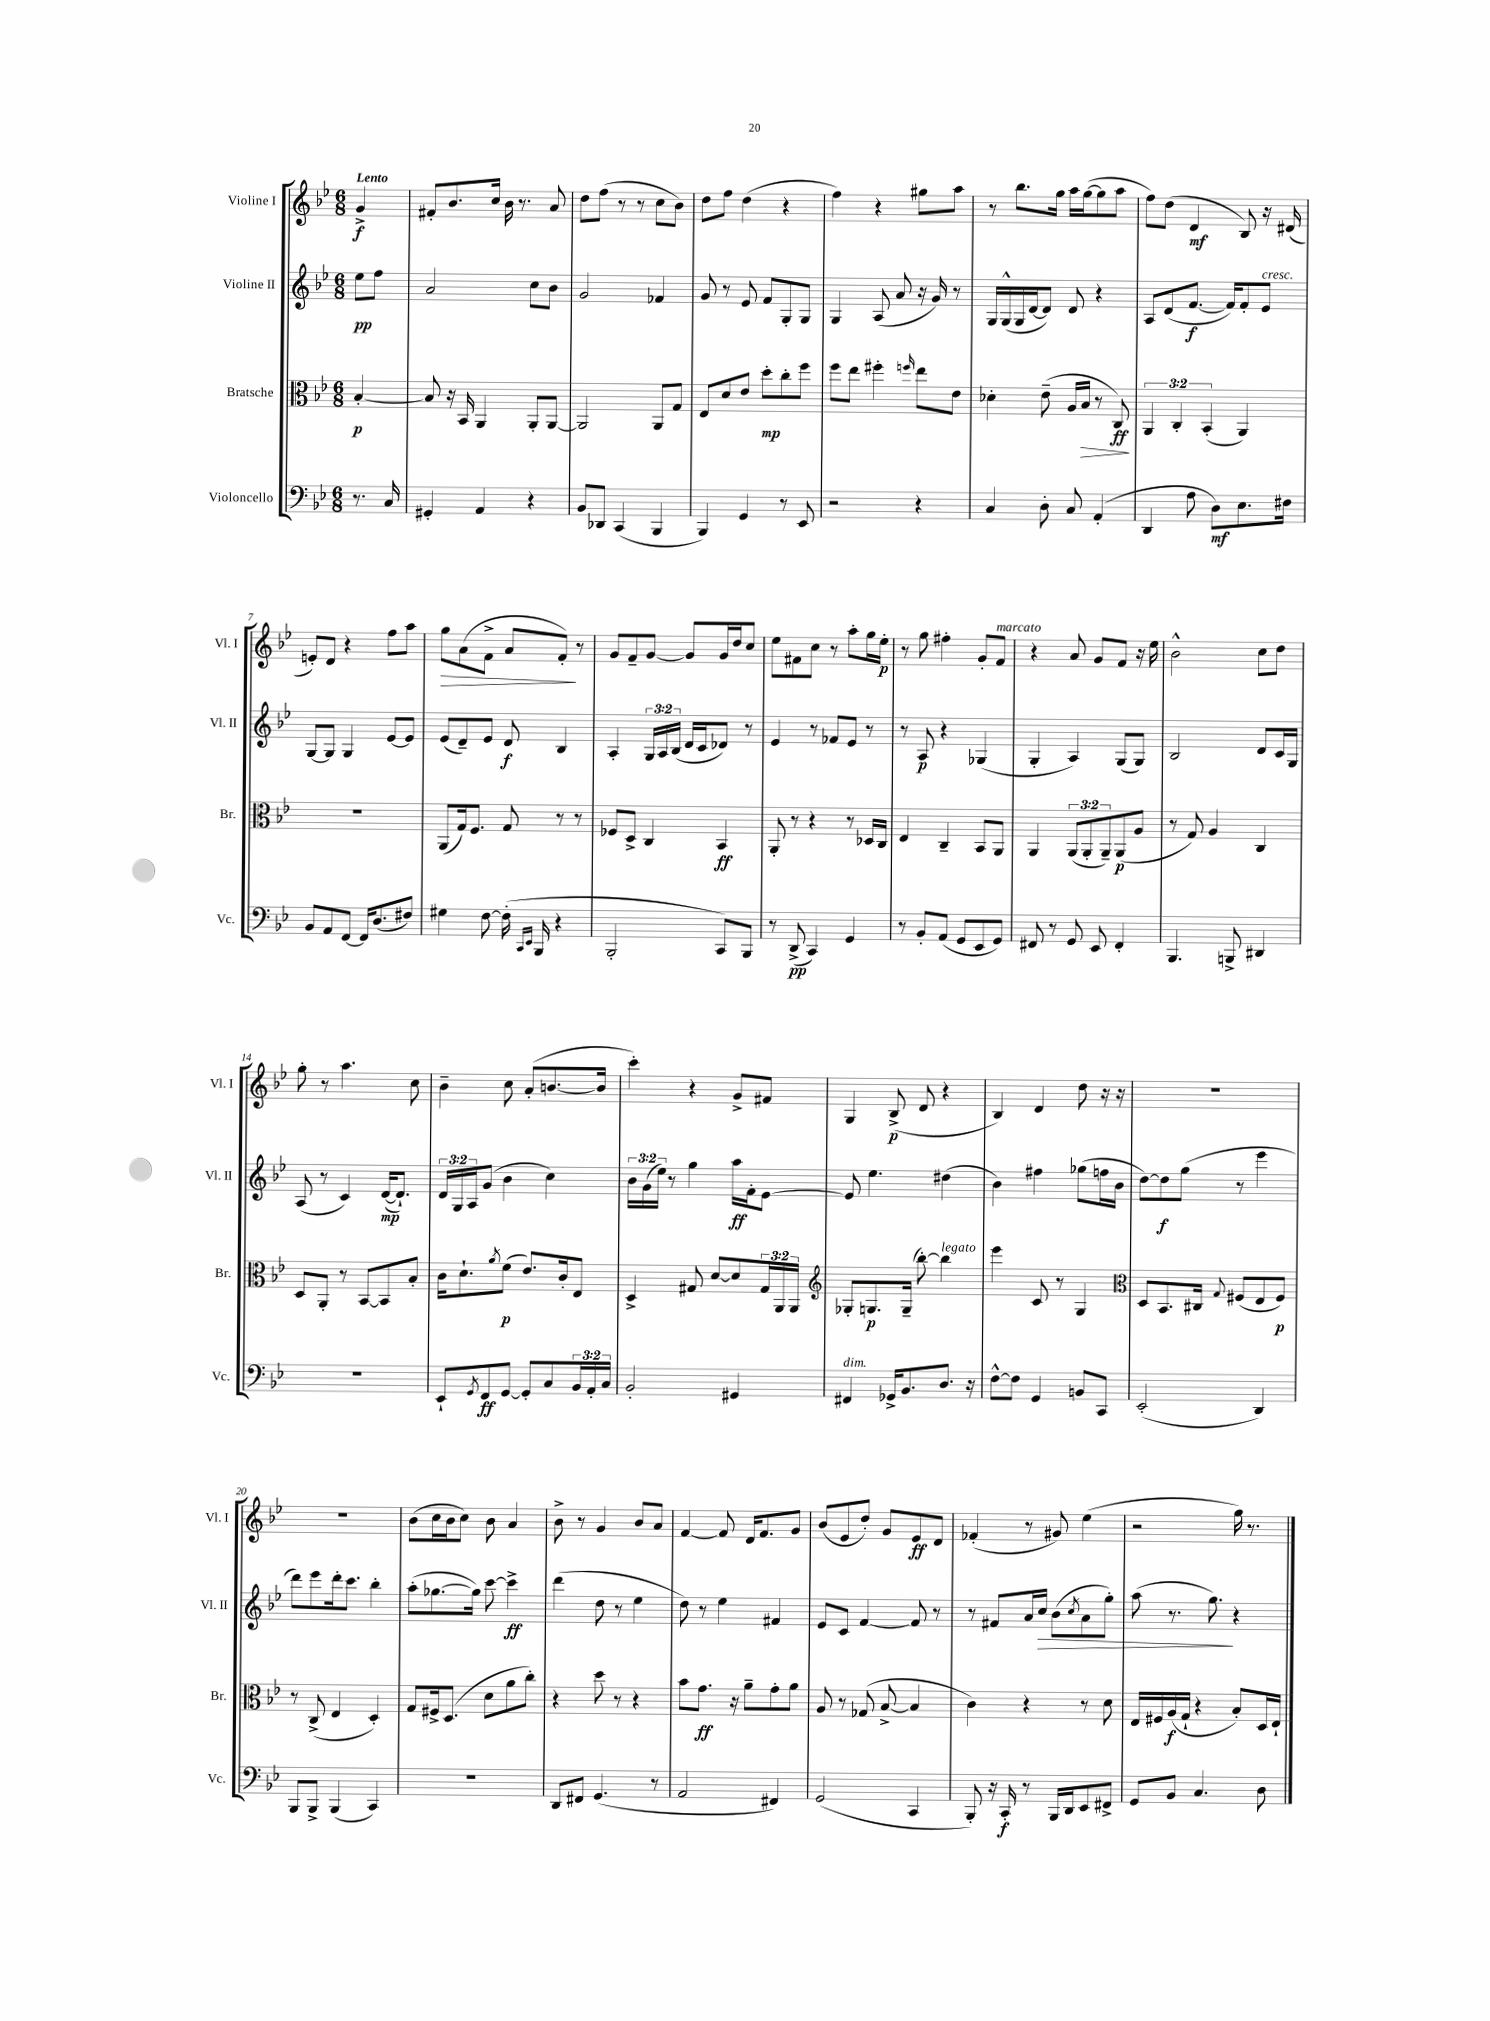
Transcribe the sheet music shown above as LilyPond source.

<<
\new StaffGroup <<
\new Staff = "s0" \with { instrumentName = "Violine I" shortInstrumentName = "Vl. I" } {
    \clef treble \key bes \major \numericTimeSignature \time 6/8 \partial 4 \tempo "Lento"
    g'4->\f |
    fis'8-. bes'8. c''16 bes'16 r8. a'8 |
    d''8 f''8( r8 r8 c''8 bes'8) |
    d''8 f''8 d''4( r4 |
    f''4) r4 gis''8 a''8 |
    r8 bes''8. g''16 a''16 g''16~( g''8 a''8 |
    f''8) d''8( d'4\mf bes8) r16 dis'16( |
    e'8-.) d'8 r4 f''8 a''8 |
    g''8\> a'8( f'8-> a'8 f'8-.\!) r8 |
    g'8 f'8-- g'8~ g'8 g'16 d''16 c''8 |
    ees''8 fis'8 c''8 r8 a''8-. g''16 ees''16-.\p |
    r8 g''8 fis''4-. g'8-. f'8^\markup { \italic "marcato" } |
    r4 a'8 g'8 f'8 r16 ees''16 |
    bes'2-^ c''8 d''8 |
    g''8-. r8 a''4. c''8 |
    bes'4-- c''8 a'8-.( b'8.~ b'16 |
    c'''4-.) r4 g'8-> fis'8 |
    g4 bes8->\p( d'8 r4 |
    bes4) d'4 d''8 r16 r16 |
    R2. |
    R2. |
    bes'8( c''16 bes'16 c''8) bes'8 a'4 |
    bes'8-> r8 g'4 bes'8 a'8 |
    f'4~ f'8 d'16 f'8. g'8 |
    bes'8( ees'8 d''8-.) g'8 ees'8\ff d'8 |
    fes'4-.( r8 gis'8) ees''4( |
    r2 g''16) r8. \bar "|." |
}
\new Staff = "s1" \with { instrumentName = "Violine II" shortInstrumentName = "Vl. II" } {
    \clef treble \key bes \major \numericTimeSignature \time 6/8 \override Staff.TupletNumber.text = #tuplet-number::calc-fraction-text \partial 4
    ees''8\pp f''8 |
    a'2 c''8 bes'8 |
    g'2 fes'4 |
    g'8 r8 ees'8 f'8 g8-. g8 |
    g4 a8( a'8 r16 g'16) r8 |
    g16 g16-^( g16 d'16~ d'8) d'8 r4 |
    a8 d'8( f'8.~\f f'16) f'8-. ees'8^\markup { \italic "cresc." } |
    g8~ g8 g4 ees'8~ ees'8 |
    ees'8( d'8--) ees'8 d'8\f bes4 |
    a4-. \tuplet 3/2 { g16 a16 bes16( } d'16 c'16 des'8) r8 |
    ees'4 r8 fes'8 ees'8 r8 |
    r8 a8\p r4 ges4( |
    g4-. a4) g8( g8) |
    bes2 d'8 c'16 g16 |
    a8( r8 c'4) d'16~\mp( d'8.-!) |
    \tuplet 3/2 { d'16 g16 a16 } g'8( bes'4 c''4) |
    \tuplet 3/2 { bes'16 g'16( ees''16) } r8 g''4 a''16\ff f'16-. ees'8~ |
    ees'8 ees''4. dis''4( |
    bes'4) fis''4 ges''8( f''16 bes'16 |
    d''8~) d''8\f g''8( r8 ees'''4 |
    d'''8) ees'''8 d'''16-. c'''8. bes''4-. |
    a''8-.( ges''8.~ ges''16) c'''8~ c'''4->\ff |
    d'''4( d''8 r8 ees''4 |
    d''8) r8 ees''4 fis'4 |
    ees'8 c'8 f'4~ f'8 r8 |
    r8 fis'8 a'16 c''16\> bes'8( \acciaccatura { c''8 } a'8 g''8-.) |
    a''8( r8. g''8.\!) r4 \bar "|." |
}
\new Staff = "s2" \with { instrumentName = "Bratsche" shortInstrumentName = "Br." } {
    \clef alto \key bes \major \numericTimeSignature \time 6/8 \override Staff.TupletNumber.text = #tuplet-number::calc-fraction-text \partial 4
    bes4~-.\p |
    bes8 r16 bes,16 a,4 a,8-. a,8~ |
    a,2 a,8 g8 |
    ees8 d'8 ees'8 d''8-.\mp c''8-. f''8 |
    f''8 ees''8 fis''4-. \grace { f''16 } ees''8 ees'8 |
    des'4-. ees'8--( a16 bes16\> r8 c8\ff\!) |
    \tuplet 3/2 { a,4 c4-. bes,4-.( } a,4) |
    R2. |
    a,8( g16) f8. g8 r8 r8 |
    fes8 d8-> c4 bes,4\ff |
    a,8-. r8 r4 r8 des16 c16 |
    ees4 c4-- bes,8 a,8 |
    a,4 \tuplet 3/2 { a,8( a,8-. a,8--) } a,8\p( a8 |
    r8 g8) a4 c4 |
    d8 a,8-. r8 bes,8~ bes,8 bes8-. |
    c'16 d'8.-! \acciaccatura { a'8 } f'8\p( ees'8.) c'16-. ees8 |
    d4-> gis8 d'8~ d'8 \tuplet 3/2 { gis16 a,16 a,16 } |
    \clef treble ges8-. g8.\p g16--( bes''8~-.) bes''4^\markup { \italic "legato" } |
    ees'''4 c'8 r8 g4 |
    \clef alto d8 bes,8. cis16 \appoggiatura { g8 } fis8( ees8 fis8\p) |
    r8 c8->( ees4 d4-.) |
    g8 fis16-> d8.( d'8 a'8 c''8-.) |
    r4 d''8 r8 r4 |
    bes'8 g'8.\ff r16 a'8-- g'8-. a'8 |
    a8 r8 ges8( bes8~-> bes4 |
    c'4) r4 r8 d'8 |
    ees16 fis16 a16\f( g16-! r4 bes8-.) d16 ees16-! \bar "|." |
}
\new Staff = "s3" \with { instrumentName = "Violoncello" shortInstrumentName = "Vc." } {
    \clef bass \key bes \major \numericTimeSignature \time 6/8 \override Staff.TupletNumber.text = #tuplet-number::calc-fraction-text \partial 4
    r8. c16 |
    gis,4-. a,4 r4 |
    bes,8 des,8 c,4( bes,,4 |
    bes,,4) g,4 r8 ees,8 |
    r2 r4 |
    c4 d8-. c8 a,4-.( |
    d,4 a8 d8\mf) ees8. fis16 |
    bes,8 a,8 f,8~ f,16 d8.( fis8) |
    gis4 f8~ f16-.( \grace { c,16 ees,16 } bes,,16 r4 |
    bes,,2-. c,8) bes,,8 |
    r8 d,8->\pp( c,4) g,4 |
    r8 bes,8-. a,8( g,8 ees,8 g,8) |
    fis,8 r8 g,8 ees,8 fis,4-. |
    bes,,4. b,,8-> dis,4 |
    R2. |
    ees,8-! \acciaccatura { g,8 } f,8\ff g,8~ g,8-. c8 \tuplet 3/2 { bes,16 a,16-. c16 } |
    bes,2-. gis,4 |
    fis,4^\markup { \italic "dim." } ges,16-> bes,8. d8. r16 |
    f8~-^ f8 g,4 b,8 c,8 |
    ees,2-.( d,4) |
    bes,,8 bes,,8-> bes,,4( c,4) |
    R2. |
    d,8 fis,8 g,4.( r8 |
    a,2 fis,4) |
    g,2( c,4 |
    bes,,8-.) r16 c,16-.\f r8 bes,,16 d,16 ees,8 fis,8-> |
    g,8 bes,8 c4. d8 \bar "|." |
}
>>
>>
